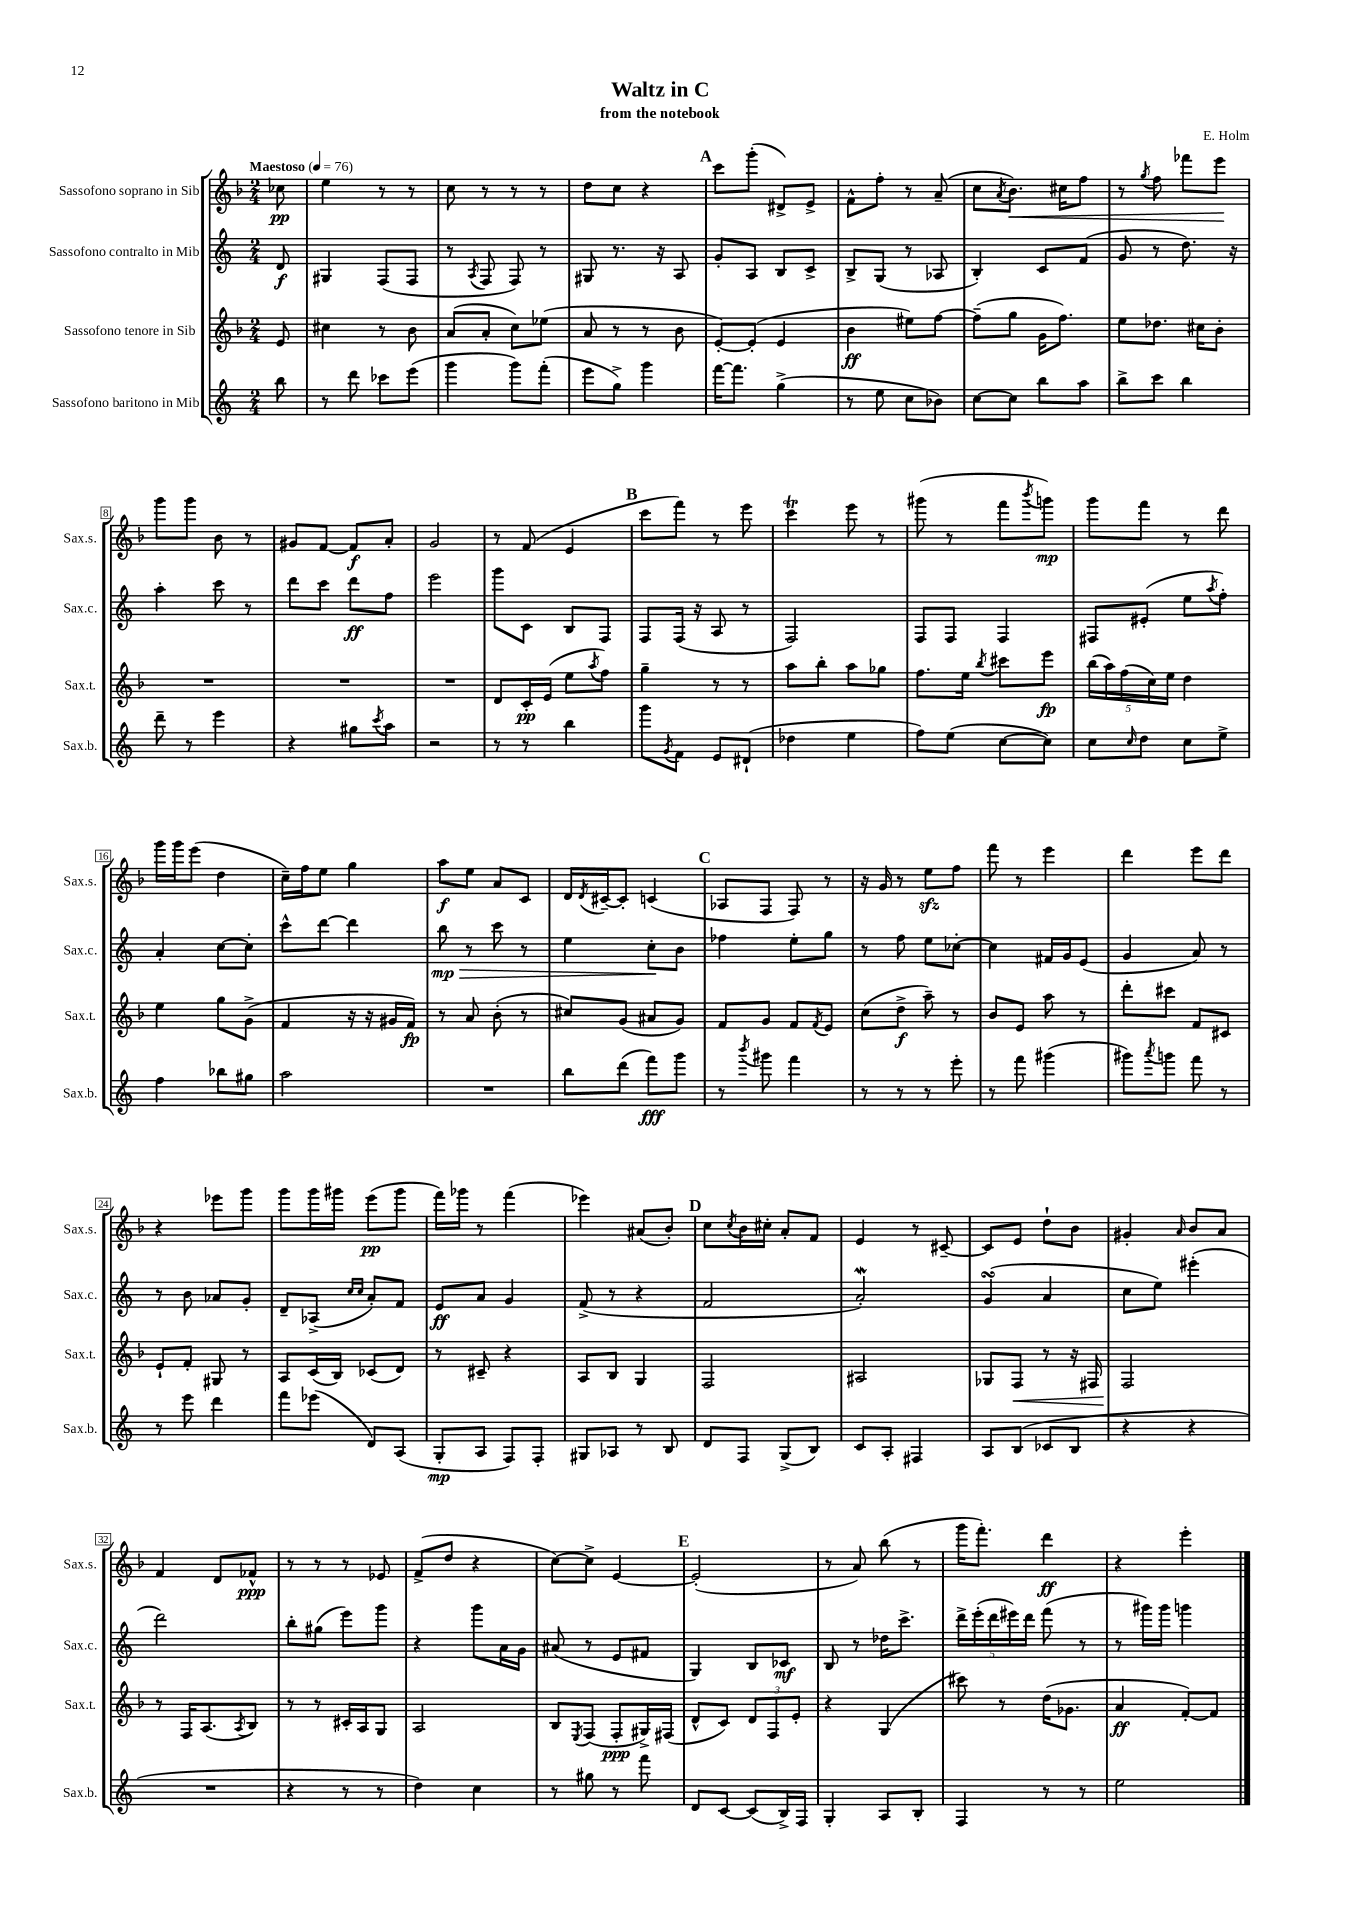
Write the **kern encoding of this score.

**kern	**dynam	**kern	**dynam	**kern	**dynam	**kern	**dynam
*part4	*part4	*part3	*part3	*part2	*part2	*part1	*part1
*staff4	*staff4	*staff3	*staff3	*staff2	*staff2	*staff1	*staff1
*I"Sassofono baritono in Mib	*	*I"Sassofono tenore in Sib	*	*I"Sassofono contralto in Mib	*	*I"Sassofono soprano in Sib	*
*I'Sax.b.	*	*I'Sax.t.	*	*I'Sax.c.	*	*I'Sax.s.	*
*clefG2	*	*clefG2	*	*clefG2	*	*clefG2	*
*k[]	*	*k[b-]	*	*k[]	*	*k[b-]	*
*M2/4	*	*M2/4	*	*M2/4	*	*M2/4	*
*MM76	*	*MM76	*	*MM76	*	*MM76	*
=	=	=	=	=	=	=	=
!	!	!	!	!	!	!LO:TX:a:B:t=Maestoso	!
8bb\	.	8e/	.	8d/	f	8cc-X\	pp
=1	=1	=1	=1	=1	=1	=1	=1
8r	.	4cc#X\	.	4G#X/	.	4ee\	.
8ddd\	.	.	.	.	.	.	.
8ccc-X\L	.	8r	.	(8F/L	.	8r	.
(8eee\J	.	8b-\	.	8F/J	.	8r	.
=2	=2	=2	=2	=2	=2	=2	=2
4ggg\	.	(8a/L	.	8r	.	8cc\	.
.	.	.	.	8qA/	.	.	.
.	.	8a'/J	.	8F/	.	8r	.
8ggg\L)	.	8cc\L)	.	8F/)	.	8r	.
(8fff'\J	.	(8ee-X\J	.	8r	.	8r	.
=3	=3	=3	=3	=3	=3	=3	=3
8eee\L	.	8a/	.	8G#X/	.	8dd\L	.
8gg^\J)	.	8r	.	8.r	.	8cc\J	.
4ggg\	.	8r	.	.	.	4r	.
.	.	.	.	16r	.	.	.
.	.	8b-\	.	8A/	.	.	.
!!LO:REH:place=s1:t=A
=4	=4	=4	=4	=4	=4	=4	=4
[16fff\KL	.	[8e'/L)	.	8g'/L	.	8ccc\L	.
8.fff\J]	.	.	.	.	.	.	.
.	.	(8e'/J]	.	8A/J	.	(8ggg'\J	.
(4gg^\	.	4e/	.	8B/L	.	8d#X^/L)	.
.	.	.	.	8c^/J	.	8e^/J	.
=5	=5	=5	=5	=5	=5	=5	=5
8r	.	4b-\	ff	8B^/L	.	8f^^\L	.
8ee\	.	.	.	(8G/J	.	8ff'\J	.
8cc\L	.	8ee#X\L)	.	8r	.	8r	.
8b-X\J)	.	[8ff\J	.	8A-X/	.	(8a~/	.
=6	=6	=6	=6	=6	=6	=6	=6
[8cc\L	.	(8ff~\L]	.	4B'/)	.	8cc\L	.
.	.	.	.	.	.	8qa/	.
!	!	!	!	!	!	!	!LO:HP:b
8cc\J]	.	8gg\J	.	.	.	8.b-\J)	<
8bb\L	.	16g\KL	.	8c/L	.	.	.
.	.	8.ff\J)	.	.	.	16cc#X\KL	.
8aa\J	.	.	.	(8f/J	.	8ff\J	.
=7	=7	=7	=7	=7	=7	=7	=7
8bb^\L	.	8ee\L	.	8g/	.	8r	.
.	.	.	.	.	.	8qgg/	.
8ccc\J	.	8.dd-X\J	.	8r	.	8ff\	.
4bb\	.	.	.	8.dd\)	.	8fff-X\L	.
.	.	16cc#X\KL	.	.	.	.	.
.	.	8b-'\J	.	.	.	8eee\J	.
.	.	.	.	16r	.	.	.
.	.	.	.	.	.	.	[
!!LO:LB:g=z
=8	=8	=8	=8	=8	=8	=8	=8
8ddd~\	.	2r	.	4aa'\	.	8ggg\L	.
8r	.	.	.	.	.	8ggg\J	.
4eee\	.	.	.	8ccc\	.	8b-\	.
.	.	.	.	8r	.	8r	.
=9	=9	=9	=9	=9	=9	=9	=9
4r	.	2r	.	8ddd\L	.	8g#X/L	.
.	.	.	.	8ccc\J	.	[8f/J	.
8gg#X\L	.	.	.	8ddd\L	ff	8f/L]	f
8qccc/	.	.	.	.	.	.	.
8aa\J	.	.	.	8ff\J	.	8a'/J	.
=10	=10	=10	=10	=10	=10	=10	=10
2r	.	2r	.	2eee\	.	2g/	.
=11	=11	=11	=11	=11	=11	=11	=11
8r	.	8d/L	.	8ggg\L	.	8r	.
8r	.	16c'/L	pp	8c\J	.	(8f/	.
.	.	(16e/JJ	.	.	.	.	.
4bb\	.	8ee\L	.	8B/L	.	4e/	.
.	.	8qaa/	.	.	.	.	.
.	.	8ff\J)	.	8F/J	.	.	.
!!LO:REH:place=s1:t=B
=12	=12	=12	=12	=12	=12	=12	=12
8ggg\L	.	4gg~\	.	8F/L	.	8ccc\L	.
8qg/	.	.	.	.	.	.	.
8f\J	.	.	.	(16F/Jk	.	8fff\J)	.
.	.	.	.	16r	.	.	.
8e/L	.	8r	.	8A/	.	8r	.
(8d#X`/J	.	8r	.	8r	.	8eee\	.
=13	=13	=13	=13	=13	=13	=13	=13
4dd-X\	.	8aa\L	.	2F/)	.	4cccT\	.
.	.	8bb-'\J	.	.	.	.	.
4ee\	.	8aa\L	.	.	.	8eee\	.
.	.	8gg-X\J	.	.	.	8r	.
=14	=14	=14	=14	=14	=14	=14	=14
8ff\L)	.	8.ff\L	.	8F/L	.	(8ggg#X\	.
(8ee\J	.	.	.	8F/J	.	8r	.
.	.	16ee\Jk	.	.	.	.	.
.	.	8qbb-/	.	.	.	.	.
[8cc\L	.	8ccc#X\L	.	4F/	.	8fff\L	.
.	.	.	.	.	.	8qbbb-/	.
8cc\J])	.	8eee\J	fp	.	.	8gggn\J)	mp
=15	=15	=15	=15	=15	=15	=15	=15
8cc\L	.	(20bb-\LL	.	8F#X/L	.	8ggg\L	.
.	.	20aa\)	.	.	.	.	.
.	.	(20ff\	.	.	.	.	.
16qqcc/	.	.	.	.	.	.	.
8dd\J	.	.	.	(8e#X'/J	.	8fff\J	.
.	.	20cc\)	.	.	.	.	.
.	.	20ee\JJ	.	.	.	.	.
8cc\L	.	4dd\	.	8ee\L	.	8r	.
.	.	.	.	8qaa/	.	.	.
8ee^\J	.	.	.	8ff'\J)	.	8ddd\	.
!!LO:LB:g=z
=16	=16	=16	=16	=16	=16	=16	=16
4ff\	.	4ee\	.	4a'/	.	16ggg\LL	.
.	.	.	.	.	.	16ggg\J	.
.	.	.	.	.	.	(8eee\J	.
8bb-X\L	.	8gg\L	.	[8cc\L	.	4dd\	.
8gg#X\J	.	(8g^\J	.	8cc'\J]	.	.	.
=17	=17	=17	=17	=17	=17	=17	=17
2aa\	.	4f/	.	8ccc^^\L	.	16cc~\LL)	.
.	.	.	.	.	.	16ff\J	.
.	.	.	.	[8ddd\J	.	8ee\J	.
.	.	16r	.	4ddd\]	.	4gg\	.
.	.	16r	.	.	.	.	.
.	.	16g#X/LL	.	.	.	.	.
.	.	16f/JJ)	fp	.	.	.	.
=18	=18	=18	=18	=18	=18	=18	=18
!	!	!	!	!	!LO:HP:b	!	!
2r	.	8r	.	8bb\	> mp	8aa\L	f
.	.	8a/	.	8r	.	8ee\J	.
.	.	(8b-'\	.	8ccc\	.	8a/L	.
.	.	8r	.	8r	.	8c/J	.
=19	=19	=19	=19	=19	=19	=19	=19
8bb\L	.	8cc#X/L)	.	4ee\	.	16d/LL	.
.	.	.	.	.	.	8qd/	.
.	.	.	.	.	.	[16c#X~/J	.
(8ddd\J	.	(8g/J	.	.	.	8c#'/J]	.
8fff\L)	fff	8a#X/L	.	8cc'\L	.	(4cn/	.
8ggg\J	.	8g/J)	.	8b\J	]	.	.
!!LO:REH:place=s1:t=C
=20	=20	=20	=20	=20	=20	=20	=20
8r	.	8f/L	.	4ff-X\	.	8A-X/L	.
8qbbb/	.	.	.	.	.	.	.
8ggg#X\	.	8g/J	.	.	.	8F/J	.
4fff\	.	8f/L	.	8ee'\L	.	8F/)	.
.	.	8qf/	.	.	.	.	.
.	.	8e/J	.	8gg\J	.	8r	.
=21	=21	=21	=21	=21	=21	=21	=21
8r	.	(8cc\L	.	8r	.	16r	.
.	.	.	.	.	.	16g/	.
8r	.	8dd^\J	f	8ff\	.	8r	.
8r	.	8aa~\)	.	8ee\L	.	8eezz\L	.
8eee'\	.	8r	.	[8cc-X'\J	.	8ff\J	.
=22	=22	=22	=22	=22	=22	=22	=22
8r	.	8b-/L	.	4cc-\]	.	8fff\	.
8fff\	.	8e/J	.	.	.	8r	.
(4ggg#X\	.	8aa\	.	16f#X/LL	.	4eee\	.
.	.	.	.	16g/J	.	.	.
.	.	8r	.	(8e/J	.	.	.
=23	=23	=23	=23	=23	=23	=23	=23
8ggg#X\L)	.	8ddd'\L	.	4g/	.	4ddd\	.
8qaaa/	.	.	.	.	.	.	.
8gggn\J	.	8ccc#X\J	.	.	.	.	.
8fff\	.	8f/L	.	8a/)	.	8eee\L	.
8r	.	8c#X/J	.	8r	.	8ddd\J	.
!!LO:LB:g=z
=24	=24	=24	=24	=24	=24	=24	=24
8r	.	8e`/L	.	8r	.	4r	.
8eee\	.	8f'/J	.	8b\	.	.	.
4ddd\	.	8G#X/	.	8a-X/L	.	8eee-X\L	.
.	.	8r	.	8g'/J	.	8ggg\J	.
=25	=25	=25	=25	=25	=25	=25	=25
8fff\L	.	8A/L	.	8d~/L	.	8ggg\L	.
(8eee-X\J	.	(16c/L	.	(8A-X^/J	.	16ggg\L	.
.	.	16B-/JJ)	.	.	.	16ggg#X\JJ	.
.	.	.	.	16qqcc/LL	.	.	.
.	.	.	.	16qqcc/JJ	.	.	.
8d/L)	.	(8c-X/L	.	8a'/L)	.	(8eee\L	pp
(8A/J	.	8d/J)	.	8f/J	.	8ggg#\J	.
=26	=26	=26	=26	=26	=26	=26	=26
8G'/L	mp	8r	.	8e/L	ff	16fff\LL)	.
.	.	.	.	.	.	16ggg-X\JJ	.
8A/J	.	8c#X~/	.	8a/J	.	8r	.
8F/L)	.	4r	.	4g/	.	(4fff\	.
8F'/J	.	.	.	.	.	.	.
=27	=27	=27	=27	=27	=27	=27	=27
8G#X/L	.	8A/L	.	(8f^/	.	4eee-X\)	.
8A-X/J	.	8B-/J	.	8r	.	.	.
8r	.	4G/	.	4r	.	(8a#X/L	.
8B/	.	.	.	.	.	8b-'/J)	.
!!LO:REH:place=s1:t=D
=28	=28	=28	=28	=28	=28	=28	=28
8d/L	.	2F/	.	2f/	.	8cc\L	.
.	.	.	.	.	.	8qcc/	.
8F/J	.	.	.	.	.	16b-\L	.
.	.	.	.	.	.	16cc#X'\JJ	.
(8G^/L	.	.	.	.	.	8a'/L	.
8B/J)	.	.	.	.	.	8f/J	.
=29	=29	=29	=29	=29	=29	=29	=29
8c/L	.	2A#X/	.	2aW'/)	.	4e/	.
8A'/J	.	.	.	.	.	.	.
4F#X/	.	.	.	.	.	8r	.
.	.	.	.	.	.	[8c#X~/	.
=30	=30	=30	=30	=30	=30	=30	=30
8A/L	.	8G-X/L	.	(4gsSSS/	.	8c#/L]	.
!	!	!	!LO:HP:b	!	!	!	!
(8B/J	.	8F/J	<	.	.	8e/J	.
8c-X/L	.	8r	.	4a/	.	8dd`\L	.
8B/J	.	16r	.	.	.	8b-\J	.
.	.	16F#X/	.	.	.	.	.
=31	=31	=31	=31	=31	=31	=31	=31
4r	.	2F/	.	8cc\L	.	4g#X'/	.
.	.	.	.	8ee\J)	.	.	.
.	.	.	.	.	.	16qqa/	.
4r	.	.	.	(4eee#X'\	.	8b-/L	.
.	.	.	.	.	.	8a/J	.
.	.	.	[	.	.	.	.
!!LO:LB:g=z
=32	=32	=32	=32	=32	=32	=32	=32
2r	.	8r	.	2ddd\)	.	4f/	.
.	.	16F/KL	.	.	.	.	.
.	.	(8.A/	.	.	.	.	.
.	.	.	.	.	.	8d/L	.
.	.	8qA/	.	.	.	.	.
.	.	8B-/J)	.	.	.	8f-X^^/J	ppp
=33	=33	=33	=33	=33	=33	=33	=33
4r	.	8r	.	8bb'\L	.	8r	.
.	.	8r	.	(8gg#X\J	.	8r	.
8r	.	16c#X'/LL	.	8eee\L)	.	8r	.
.	.	16A/J	.	.	.	.	.
8r	.	8G/J	.	8ggg\J	.	8e-X/	.
=34	=34	=34	=34	=34	=34	=34	=34
4dd\)	.	2A/	.	4r	.	(8f^/L	.
.	.	.	.	.	.	8dd/J	.
4cc\	.	.	.	8ggg\L	.	4r	.
.	.	.	.	16a\L	.	.	.
.	.	.	.	16g\JJ	.	.	.
=35	=35	=35	=35	=35	=35	=35	=35
8r	.	8B-/L	.	(8a#X/	.	[8cc\L)	.
.	.	8qE/	.	.	.	.	.
8gg#X\	.	(8F/J	.	8r	.	8cc^\J]	.
8r	.	8F'/L	ppp	8e/L	.	[4e/	.
8fff\	.	16G#X^/L)	.	8f#X/J	.	.	.
.	.	(16F#X/JJ	.	.	.	.	.
!!LO:REH:place=s1:t=E
=36	=36	=36	=36	=36	=36	=36	=36
8d/L	.	8d^^/L	.	4G/)	.	(2e'/]	.
[8c/J	.	8c/J)	.	.	.	.	.
(8c/L]	.	12d/L	.	8B/L	.	.	.
.	.	12F/	.	.	.	.	.
16B^/L)	.	.	.	8c-X/J	mf	.	.
.	.	12e'/J	.	.	.	.	.
16F/JJ	.	.	.	.	.	.	.
=37	=37	=37	=37	=37	=37	=37	=37
4G'/	.	4r	.	8B/	.	8r	.
.	.	.	.	8r	.	8a/)	.
8A/L	.	(4G/	.	16dd-X\KL	.	(8bb-\	.
.	.	.	.	8.ccc^\J	.	.	.
8B'/J	.	.	.	.	.	8r	.
=38	=38	=38	=38	=38	=38	=38	=38
4F/	.	8ccc#X\)	.	20ddd^\LL	.	16ggg\KL	.
.	.	.	.	(20eee'\	.	.	.
.	.	.	.	.	.	8.fff'\J)	.
.	.	.	.	20ddd\	.	.	.
.	.	8r	.	.	.	.	.
.	.	.	.	20eee#X\)	.	.	.
.	.	.	.	20ddd\JJ	.	.	.
8r	.	(16dd\KL	.	(8fff\	.	4ddd\	ff
.	.	8.g-X\J	.	.	.	.	.
8r	.	.	.	8r	.	.	.
=39	=39	=39	=39	=39	=39	=39	=39
2ee\	.	4a/	ff	8r	.	4r	.
.	.	.	.	16ggg#X\LL)	.	.	.
.	.	.	.	16ggg#\JJ	.	.	.
.	.	[8f'/L)	.	4gggn\	.	4eee'\	.
.	.	8f/J]	.	.	.	.	.
==	==	==	==	==	==	==	==
*-	*-	*-	*-	*-	*-	*-	*-
